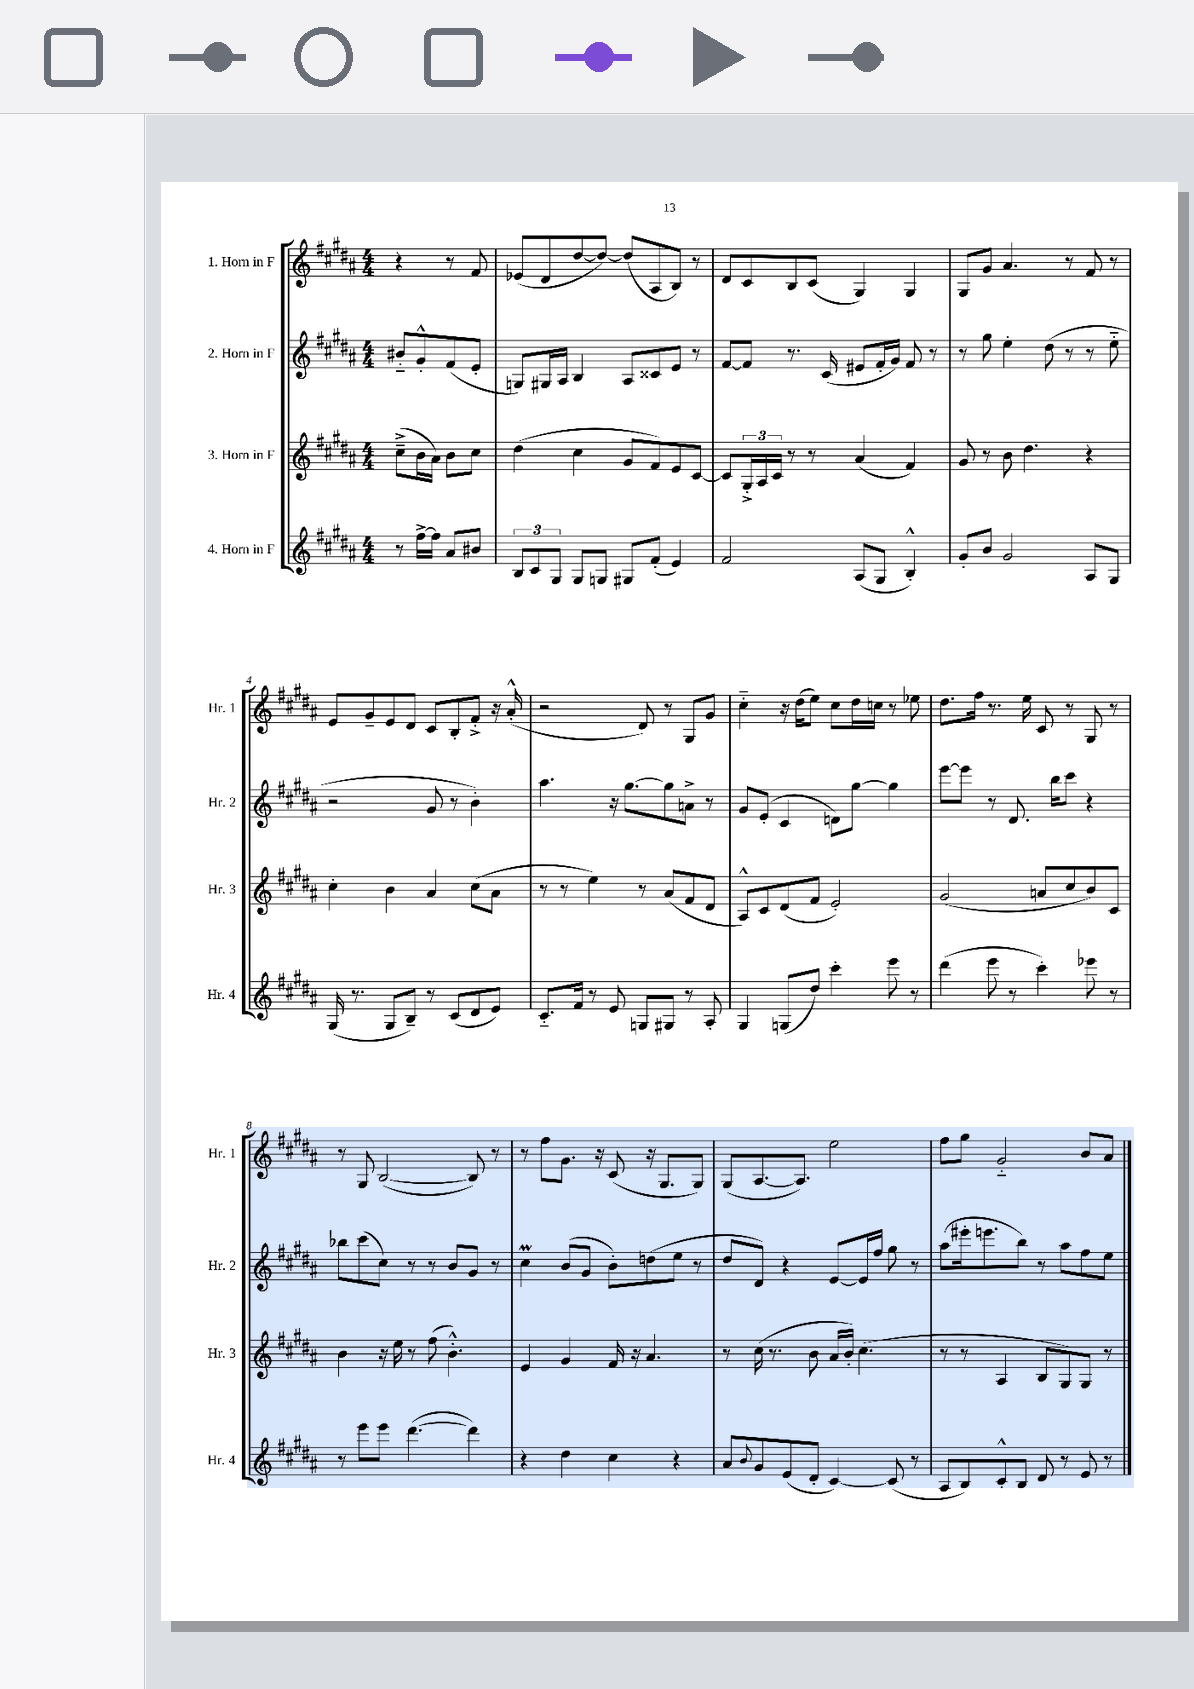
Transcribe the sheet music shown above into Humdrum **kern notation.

**kern	**kern	**kern	**kern
*staff4	*staff3	*staff2	*staff1
*clefG2	*clefG2	*clefG2	*clefG2
*k[f#c#g#d#a#]	*k[f#c#g#d#a#]	*k[f#c#g#d#a#]	*k[f#c#g#d#a#]
*M4/4	*M4/4	*M4/4	*M4/4
8r	(8cc#~^	8b#'~	4r
[16ff#^	16b	8g#'^^	.
16ff#]	16a#)	.	.
8a#	8b	(8f#	8r
8b#	8cc#	8e'	8f#
=	=	=	=
12B	(4dd#	8G)	(8e-
12c#	.	.	.
.	.	16G#	8d#
12G#	.	.	.
.	.	16A#	.
8G#	4cc#	4B	[8dd#
8G	.	.	8dd#_)
8G#	8g#	8A#	(8dd#]
(8f#'	8f#)	8c##	8A#
4e)	8e	8e	8B)
.	[8c#	8r	8r
=	=	=	=
2f#	8c#]	[8f#	8d#
.	24G#'^	8f#]	8c#
.	24A#	.	.
.	24c#	.	.
.	8r	8.r	8B
.	8r	.	(8c#
.	.	(16c#	.
(8A#	(4a#	8e#	4G#)
8G#	.	16f#'	.
.	.	16g#)	.
4B'^^)	4f#)	8f#	4G#
.	.	8r	.
=	=	=	=
8g#'	8g#	8r	8G#
8b	8r	8gg#	8g#
2g#	8b	4ee'	4.a#
.	4.dd#	.	.
.	.	(8dd#	.
.	.	8r	8r
8A#	4r	8r	8f#
8G#	.	8ee'~	8r
=	=	=	=
(16G#	4cc#'	2r	8e
8.r	.	.	.
.	.	.	8g#~
8G#	4b	.	8e
8B~)	.	.	8d#
8r	4a#	8g#	8c#
(8c#	.	8r	8B'
8d#	(8cc#	4b')	8f#'^
8e)	8a#	.	16r
.	.	.	(16a#'^^
=	=	=	=
8.c#'~	8r	4.aa#	2r
.	8r	.	.
16f#	.	.	.
8r	4ee)	.	.
8e	.	16r	.
.	.	[8.gg#	.
8G	8r	.	8d#)
8G#	(8a#	8gg#]	8r
8r	8f#	8a^	8G#
8A#'	8d#	8r	8g#
=	=	=	=
4G#	8A#^^)	8g#	4cc#'~
.	8c#	(8e'	.
(8G	(8d#	4c#	16r
.	.	.	(16dd#
8dd#)	8f#	.	8ee)
4ccc#'	2e')	8d)	8cc#
.	.	[8gg#	16dd#
.	.	.	16cc
8eee	.	4gg#]	8r
8r	.	.	8ee-
=	=	=	=
(4ddd#	(2g#	[8eee	8.dd#
.	.	8eee]	.
.	.	.	16ff#
8eee	.	8r	8.r
8r	.	8.d#	.
.	.	.	16ee
4ccc#')	8a	.	8c#
.	.	16bb	.
.	8cc#	8ccc#	8r
8eee-	8b)	4r	8G#
8r	8c#	.	8r
=	=	=	=
8r	4b	8bb-	8r
8eee	.	(8ccc#	8G#
8eee	16r	8cc#)	([2B
.	16ee	.	.
([4.ddd#	8r	8r	.
.	(8ff#	8r	.
.	4.b'^^)	8b	.
4ddd#])	.	8g#	8B])
.	.	8r	8r
=	=	=	=
4r	4e	4cc#	8r
.	.	.	8ff#
4dd#	4g#	(8b	8.g#
.	.	8g#	.
.	.	.	16r
4cc#	16f#	8b')	(8c#
.	16r	.	.
.	4.a#	(8dd	16r
.	.	.	8.G#
4r	.	8ee	.
.	.	8r	8G#)
=	=	=	=
8a#	8r	8dd#	(8G#
8qqb	.	.	.
8g#	(16cc#	8d#)	[8.A#
.	8.r	.	.
(8e	.	4r	.
.	.	.	8.A#])
8d#'	8b	.	.
[4c#)	16a#	[8e	2ee
.	16b')	.	.
.	(4.cc#	16e]	.
.	.	16ff#	.
(8c#]	.	8gg#	.
8r	.	8r	.
=	=	=	=
8A#	8r	(8aa#	8ff#
8B)	8r	16eee#'	8gg#
.	.	8.eee	.
8c#'^^	4A#	.	2g#'~
8B	.	8bb)	.
8d#	8B	8r	.
8r	8G#)	8aa#	.
8e	8G#	8ff#	8b
8r	8r	8ee	8a#
==	==	==	==
*-	*-	*-	*-
